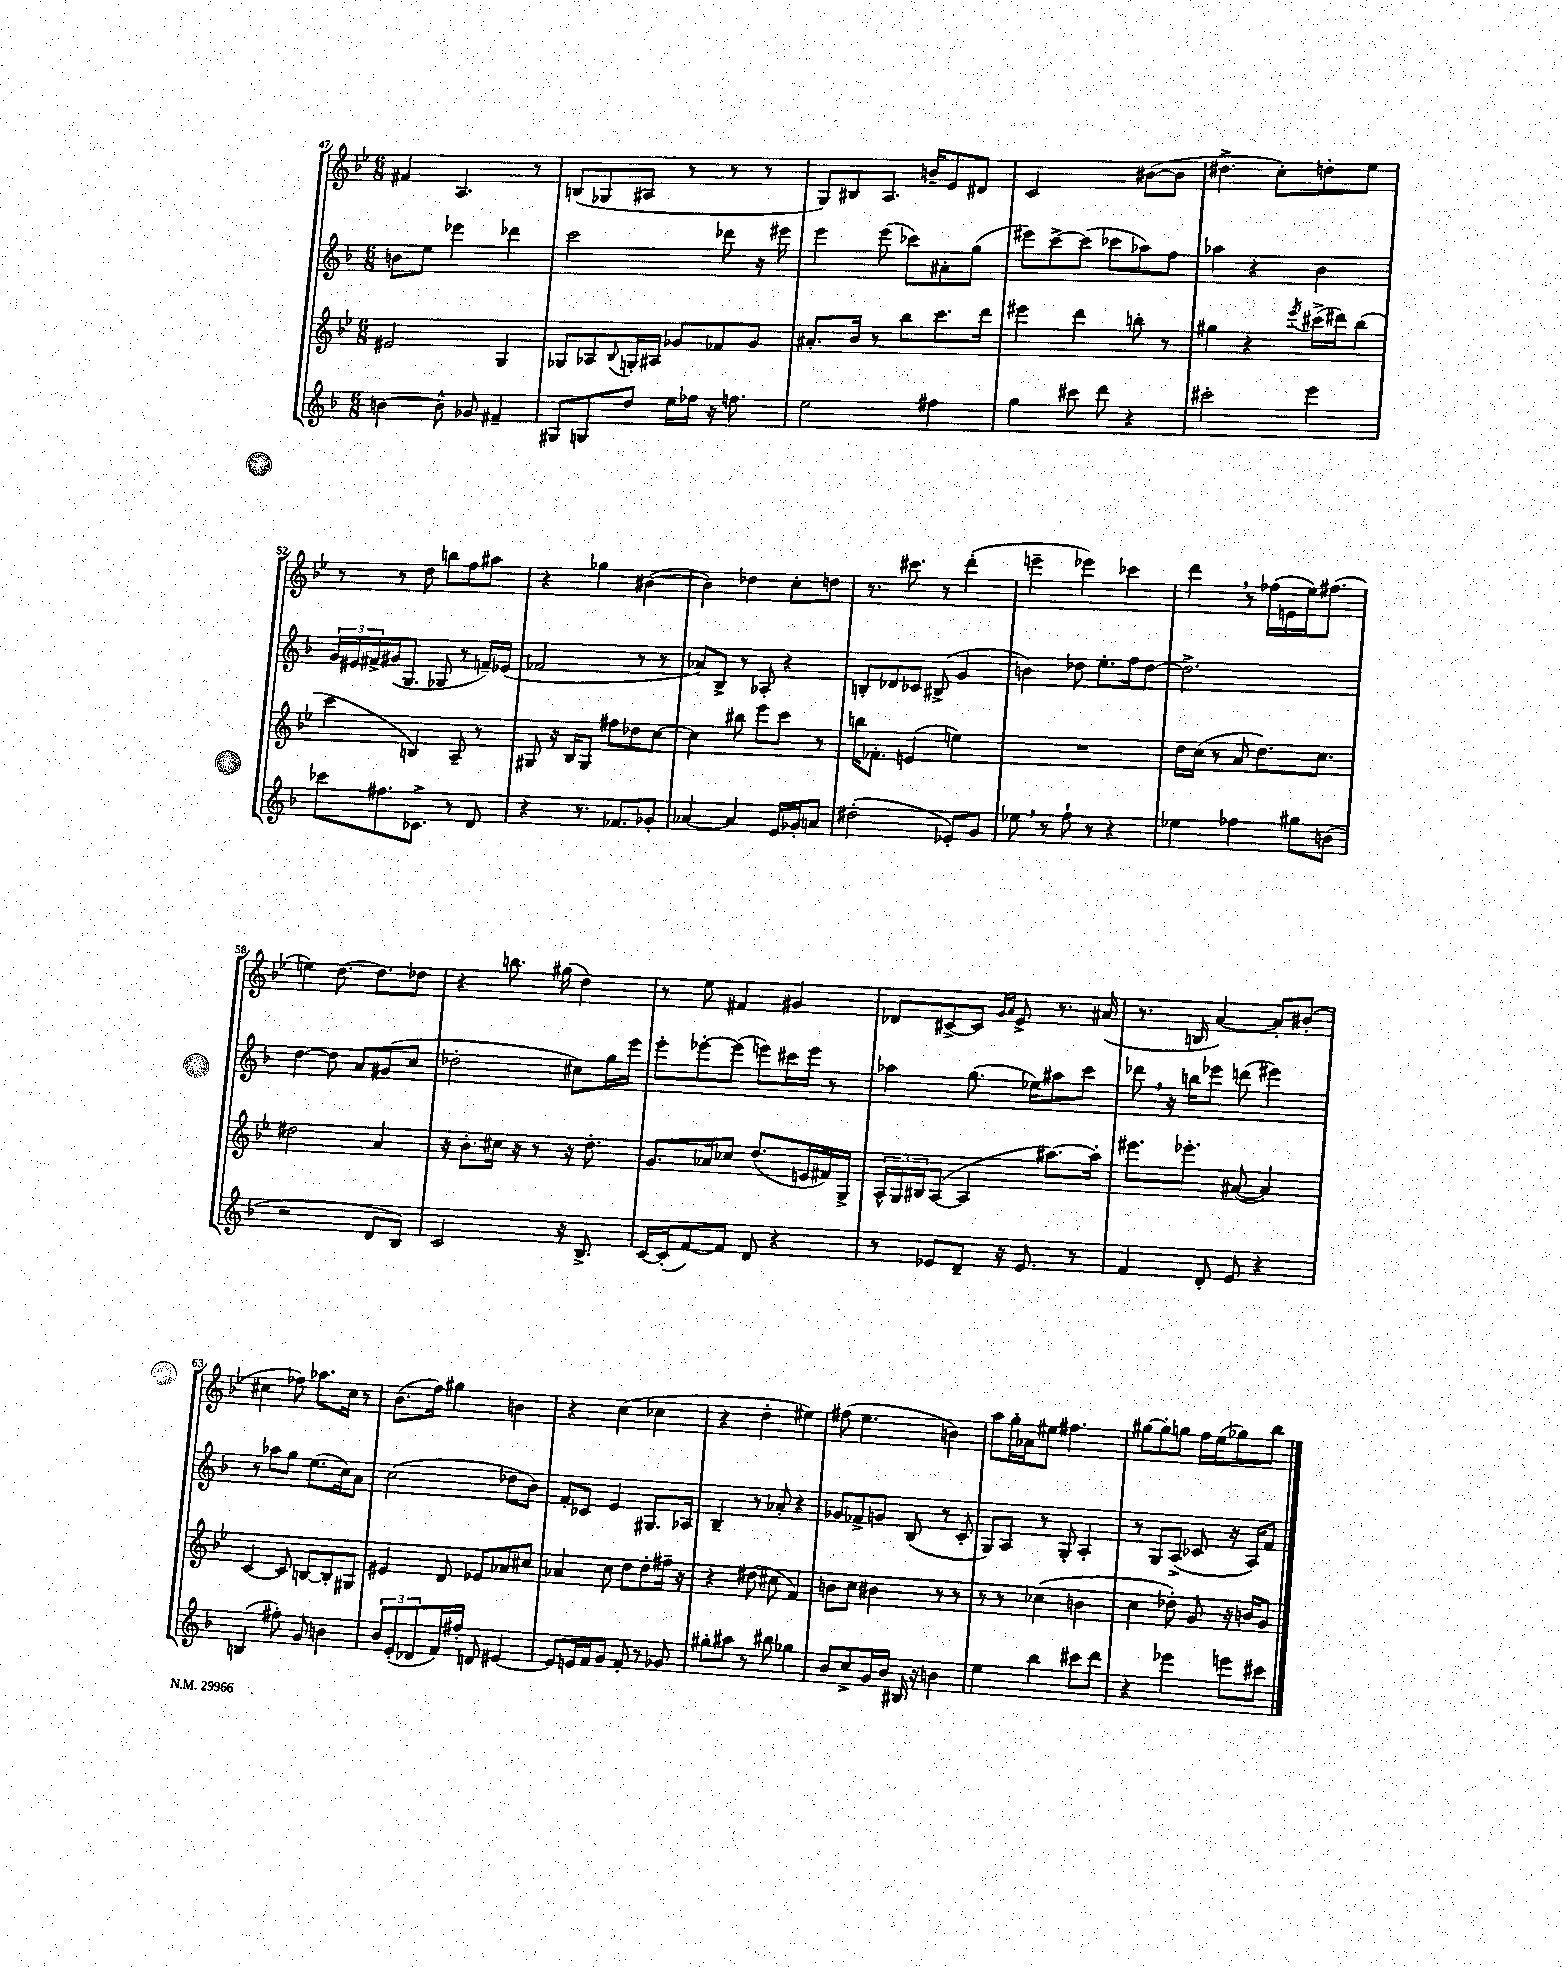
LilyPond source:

<<
\new StaffGroup <<
\new Staff = "s0" {
    \clef treble \key bes \major \numericTimeSignature \time 6/8
    fis'4 a4. r8 |
    b8( ges8 ais8 r8 r8 r8 |
    g8) bis8 a8. b'16-- ees'8 dis'8 |
    c'2 bis'8~( bis'8 |
    dis''4.-> c''8-.) d''8-. ees''8 |
    r8 r8 d''8 b''8 f''8 ais''8 |
    r4 ges''4 bis'4~( |
    bis'4) des''4 c''8-. d''8 |
    r8. cis'''8. r8 d'''4-.( |
    e'''4-- ees'''4) ces'''4 |
    d'''4 \breathe r8 fes''16( e'16 ees''16) fis''8.( |
    e''4) d''8.~ d''8. des''8 |
    r4 b''8. gis''16( d''4) |
    r8 ees''8 fis'4 gis'4 |
    des'8 cis'8~-> cis'8 \grace { g'16 a'16 } ees'8-> r8. ais'16( |
    r8. b16 a'4~) a'8-. bis'8-.( |
    cis''4 fes''8) aes''8. cis''16 r8 |
    bes'8.( f''16) gis''4 b'4 |
    r4 c''4( ces''4 |
    r4 d''4-. eis''4) |
    fis''8( ees''4. b'4) |
    a''8 g''16-. aes'16 eis''8 fis''4. |
    gis''8~ gis''8-. g''8 f''16 ees''16( ges''8) bes''8 \bar "|." |
}
\new Staff = "s1" {
    \clef treble \key f \major \numericTimeSignature \time 6/8
    b'8 e''8 ees'''4 des'''4 |
    c'''2 des'''8 r16 eis'''16 |
    e'''4 e'''8( ces'''8) ais'8-. g''8( |
    eis'''8) c'''8~-> c'''8( ces'''8 aes''8) f''8 |
    aes''4 r4 bes'4 |
    \tuplet 3/2 { g'16 eis'16 fis'16-> } gis'16( g8. ges8 r8 f'16--) ees'16( |
    fes'2 r8 r8 |
    aes'8) bes8-> r8 aes8-. r4 |
    b8-. des'8 ces'8 bis8->( g'4 |
    b'4) des''8 e''8.-. f''16 des''8~ |
    des''2.-> |
    d''4~ d''8 a'8 gis'8( c''8 |
    des''2-. cis''8) g''16 e'''16 |
    e'''8-. ees'''8~-. ees'''8( e'''8) cis'''16 e'''16 r8 |
    aes''4 g''8.( ees''16) ais''8 c'''8 |
    des'''8 \breathe r16 b''16 ees'''8 d'''8( eis'''4) |
    r8 aes''8 g''8 e''8.( c''16) a'8 |
    c''2( des''8 bes'8) |
    f'8-. ces'8 e'4 gis8. aes16 |
    bes4-- r8 aes'8-. r4 |
    ges'8 fes'8-> g'8 bes8( r8 c'8-. |
    g8) a8 r8 g8-. a4-. |
    r8 g8 a8->( ces'8 r16 a16) f'8 \bar "|." |
}
\new Staff = "s2" {
    \clef treble \key bes \major \numericTimeSignature \time 6/8
    eis'2 g4 |
    ges8 aes8 \appoggiatura { bes8 } g16-. ais16 ges'8 fes'8 ges'8 |
    ais'8.-. bes'16 r8 bes''8 c'''8. d'''16 |
    eis'''4 d'''4 b''8-. r8 |
    gis''4 r4 \acciaccatura { ees'''8 } cis'''16->( dis'''16) bes''8( |
    c'''4 b4) a8-- r8 |
    gis8 r16 bes16 gis8 fis''8 des''8 c''8~ |
    c''4 bis''8 ees'''8 c'''8 r8 |
    b''16 fes'8.-. e'4( e''4) |
    R2. |
    d''16 c''16( r8 a'8 d''8.) c''8. |
    dis''2 a'4 |
    r16 bes'8.-. cis''16 r16 r8 r16 d''8.-. |
    g'8. aes'16 ces''8 d''8.( e'16 fis'16) g16-> |
    \tuplet 3/2 { a16-^ g16 bis16 } a8~( a4 ais''8.~) ais''16-. |
    eis'''8. ees'''8.-. ais'8~( ais'4) |
    c'4~ c'8 b8~ b8-. gis8 |
    eis'4 d'8 ees'8 aes'8 cis''8 |
    aes'4 c''8 d''8 d''8-. fis''16-- r16 |
    r4 dis''8( cis''8 f'4) |
    b'8 c''8 bis'4 r8 r8 |
    r8 r8 ces''4( b'4 |
    c''4 des''8-.) g'8 r16 b'16 g'8 \bar "|." |
}
\new Staff = "s3" {
    \clef treble \key f \major \numericTimeSignature \time 6/8
    b'4~ b'8-^ ges'8 fis'4-- |
    gis8 g8 d''8 e''16 fes''16 r16 f''8. |
    e''2 fis''4 |
    g''4 cis'''8 d'''8 r4 |
    cis'''2-. e'''4 |
    ces'''8 fis''8. ces'8.-> r8 d'8 |
    r4 r8. fes'8. ges'8-. |
    aes'4~ aes'4 e'16 ges'16-. a'8 |
    dis''2-.( ees'8-.) g'8 |
    ees''8 \breathe r8 f''8-! r8 r4 |
    ees''4 fes''4 gis''8 b'8( |
    r2 d'8 bes8) |
    c'2 r16 bes8.-> |
    c'16~ c'16-.( f'8~) f'8 d'8 r4 |
    r8 ees'8 d'8-- r16 ees'8. r8 |
    f'4 d'8-. e'8 r4 |
    b4( fis''8-.) g'8 b'4 |
    \tuplet 3/2 { bes'8 e'8-.( des'8 } f'16) fis''16-. d'8 eis'4~ |
    eis'8 e'16 f'16 g'8 f'8-. r8 ges'8 |
    gis''8-. ais''8 r8 bis''8 ges''4 |
    bes'8 c''8-> g'16 bes'16 bis16 r16 b'4 |
    e''4 bes''4 cis'''8 d'''8 |
    r4 ees'''4 e'''8 cis'''8 \bar "|." |
}
>>
>>
\layout { \context { \Score currentBarNumber = #47 } }
